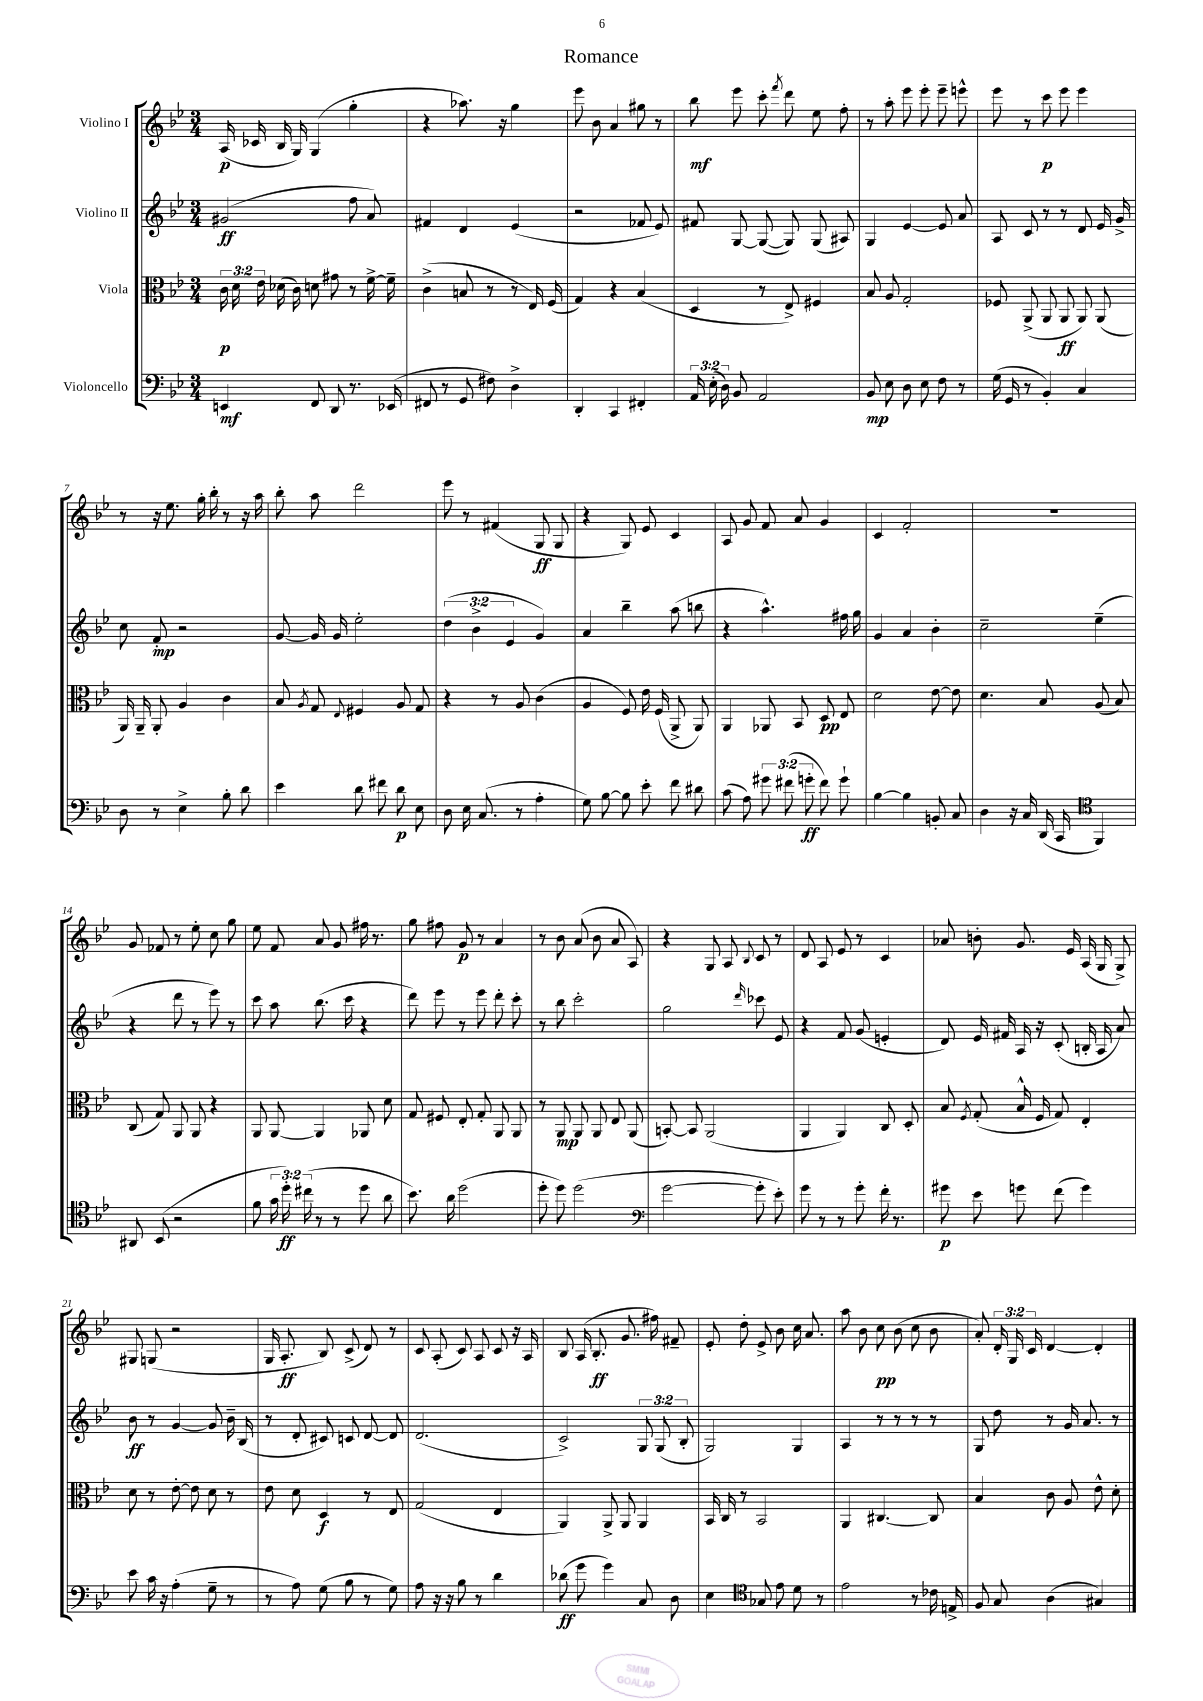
\header { title = "Romance" }
<<
\new StaffGroup <<
\new Staff = "s0" \with { instrumentName = "Violino I" } {
    \clef treble \key bes \major \numericTimeSignature \time 3/4 \override Staff.TupletNumber.text = #tuplet-number::calc-fraction-text
    \autoBeamOff a16\p( ces'16 bes16 g16) g4( g''4-. |
    r4 aes''8.) r16 g''4 |
    ees'''8 bes'8 a'4 gis''8 r8 |
    bes''8\mf ees'''8 c'''8-. \acciaccatura { f'''8 } d'''8 ees''8 f''8-. |
    r8 a''8-. ees'''8 ees'''8-. ees'''8-- e'''8-^ |
    ees'''8 r8 c'''8\p ees'''8 ees'''4 |
    r8 r16 ees''8. g''16-. bes''16-. r8 r16 a''16 |
    bes''8-. a''8 d'''2 |
    ees'''8 r8 fis'4( g8\ff g8 |
    r4 g8) ees'8 c'4 |
    a8 g'8 f'8 a'8 g'4 |
    c'4 f'2-. |
    R2. |
    g'8 fes'8 r8 ees''8-. c''8 g''8 |
    ees''8 f'8 a'8 g'8 fis''16 r8. |
    g''8 fis''8 g'8\p r8 a'4 |
    r8 bes'8 a'8( bes'8 a'8 a8) |
    r4 g8 a8 \appoggiatura { bes8 } c'8 r8 |
    d'8 a8 ees'8 r8 c'4 |
    aes'8 b'8-. g'8. ees'16 a16( g16 g8->) |
    gis8 g8( r2 |
    g16 a8.-.\ff bes8) c'8->( d'8) r8 |
    c'8 a8-.( c'8) a8 c'8 r16 a16 |
    bes8 a16( bes8.-.\ff g'8. fis''16) fis'8-- |
    ees'8-. d''8-. ees'8-> bes'8 c''16 a'8. |
    a''8 bes'8 c''8\pp bes'8( c''8 bes'8 |
    a'8-.) \tuplet 3/2 { d'16-. g16 c'16 } d'4~ d'4-. \bar "|." |
}
\new Staff = "s1" \with { instrumentName = "Violino II" } {
    \clef treble \key bes \major \numericTimeSignature \time 3/4 \override Staff.TupletNumber.text = #tuplet-number::calc-fraction-text
    \autoBeamOff gis'2\ff( f''8 a'8) |
    fis'4 d'4 ees'4( |
    r2 fes'8 ees'8) |
    fis'8 g8~ g8~( g8) g8( ais8) |
    g4 ees'4~ ees'8 a'8 |
    a8 c'8 r8 r8 d'8 ees'16 g'16-> |
    c''8 f'8-.\mp r2 |
    g'8~ g'16 g'16 ees''2-. |
    \tuplet 3/2 { d''4( bes'4-> ees'4 } g'4) |
    a'4 bes''4-- a''8( b''8 |
    r4 a''4.-^) fis''16 g''16 |
    g'4 a'4 bes'4-. |
    c''2-- ees''4--( |
    r4 d'''8 r8 ees'''8) r8 |
    c'''8 a''8 bes''8.( c'''16 r4 |
    d'''8) ees'''8 r8 ees'''8 d'''8-. c'''8-. |
    r8 bes''8 c'''2-. |
    g''2 \grace { d'''16 } ces'''8 ees'8 |
    r4 f'8 g'8( e'4-. |
    d'8) ees'16 fis'16 a16 r16 c'8-.( b16-. a16 a'8) |
    bes'8\ff r8 g'4~ g'8 bes'16-- bes16( |
    r8 d'8-. cis'8) c'8 d'8~ d'8 |
    d'2.( |
    c'2->) \tuplet 3/2 { g8 g8( bes8-. } |
    g2) g4 |
    a4 r8 r8 r8 r8 |
    g8 d''8 r8 g'16 a'8. r8 \bar "|." |
}
\new Staff = "s2" \with { instrumentName = "Viola" } {
    \clef alto \key bes \major \numericTimeSignature \time 3/4 \override Staff.TupletNumber.text = #tuplet-number::calc-fraction-text
    \autoBeamOff \tuplet 3/2 { c'16\p d'16 ees'16 } des'16( c'16) d'8 gis'8 r8 f'16~-> f'16-- |
    c'4->( b8 r8 r8 ees16) f16( |
    g4) r4 bes4( |
    d4 r8 ees8->) fis4 |
    bes8 a8 g2-. |
    fes8 a,8->( a,8 a,8\ff a,8) a,8( |
    a,16) a,16-- a,8-. a4 c'4 |
    bes8 \acciaccatura { a8 } g8 \appoggiatura { ees8 } fis4 a8 g8 |
    r4 r8 a8 c'4( |
    a4 f8) ees'16 f16( a,8-> a,8) |
    a,4 aes,8 bes,8 d8\pp ees8 |
    d'2 ees'8~ ees'8 |
    d'4. bes8 a8( bes8) |
    c8( g8) a,8 a,8 r4 |
    a,8 a,8~ a,4 aes,8 d'8 |
    g8 fis8 ees8-. g8-. a,8 a,8 |
    r8 a,8\mp a,8 a,8 ees8 a,8( |
    b,8~-.) b,8 a,2( |
    a,4 a,4) c8 d8-. |
    bes8 \acciaccatura { f8 } g8-.( bes16-^ f16 g8) ees4-. |
    d'8 r8 ees'8~-. ees'8 d'8 r8 |
    ees'8 d'8 d4\f r8 ees8 |
    g2( ees4 |
    a,4) a,8-> a,8 a,4 |
    bes,16 c16 r8 bes,2 |
    a,4 cis4.~ cis8 |
    bes4 c'8 a8 ees'8-^ d'8-. \bar "|." |
}
\new Staff = "s3" \with { instrumentName = "Violoncello" } {
    \clef bass \key bes \major \numericTimeSignature \time 3/4 \override Staff.TupletNumber.text = #tuplet-number::calc-fraction-text
    \autoBeamOff e,4\mf f,8 d,8 r8. ees,16( |
    fis,8 r8 g,8 fis8) d4-> |
    d,4-. c,4 fis,4-. |
    \tuplet 3/2 { a,16 ees16-.( d16) } bes,8 a,2 |
    bes,8\mp ees8 d8 ees8 f8 r8 |
    g16( g,16 r8 bes,4-.) c4 |
    d8 r8 ees4-> bes8-. d'8 |
    ees'4 d'8 fis'8 d'8\p ees8 |
    d8 ees16 c8.( r8 a4-. |
    g8) bes8~ bes8 ees'8-. f'8 dis'8 |
    c'8( a8) \tuplet 3/2 { gis'8 fis'8( g'8-.\ff } fis'8) g'8-! |
    bes4~ bes4 b,8-. c8 |
    d4 r16 c16 d,16( c,16 \clef tenor f,4) |
    ais,8 bes,8( r2 |
    f'8 \tuplet 3/2 { g'16 d''16-.\ff) cis''16( } r8 r8 d''8 a'8 |
    bes'8.) a'16 d''2( |
    d''8-. d''8) d''2( |
    \clef bass g'2~ g'8-. ees'8-.) |
    g'8 r8 r8 g'8-. f'16-. r8. |
    gis'8\p ees'8 g'8 f'8( g'4) |
    ees'8 c'16 r16 a4-.( g8-- r8 |
    r8 a8) g8( bes8 r8 g8) |
    a8 r16 r16 bes8 r8 d'4 |
    des'8\ff( g'8 g'4) c8 d8 |
    ees4 \clef tenor ges8 ees'8 d'8 r8 |
    ees'2 r8 ces'16 e16-> |
    f8 g8 a4( gis4) \bar "|." |
}
>>
>>
